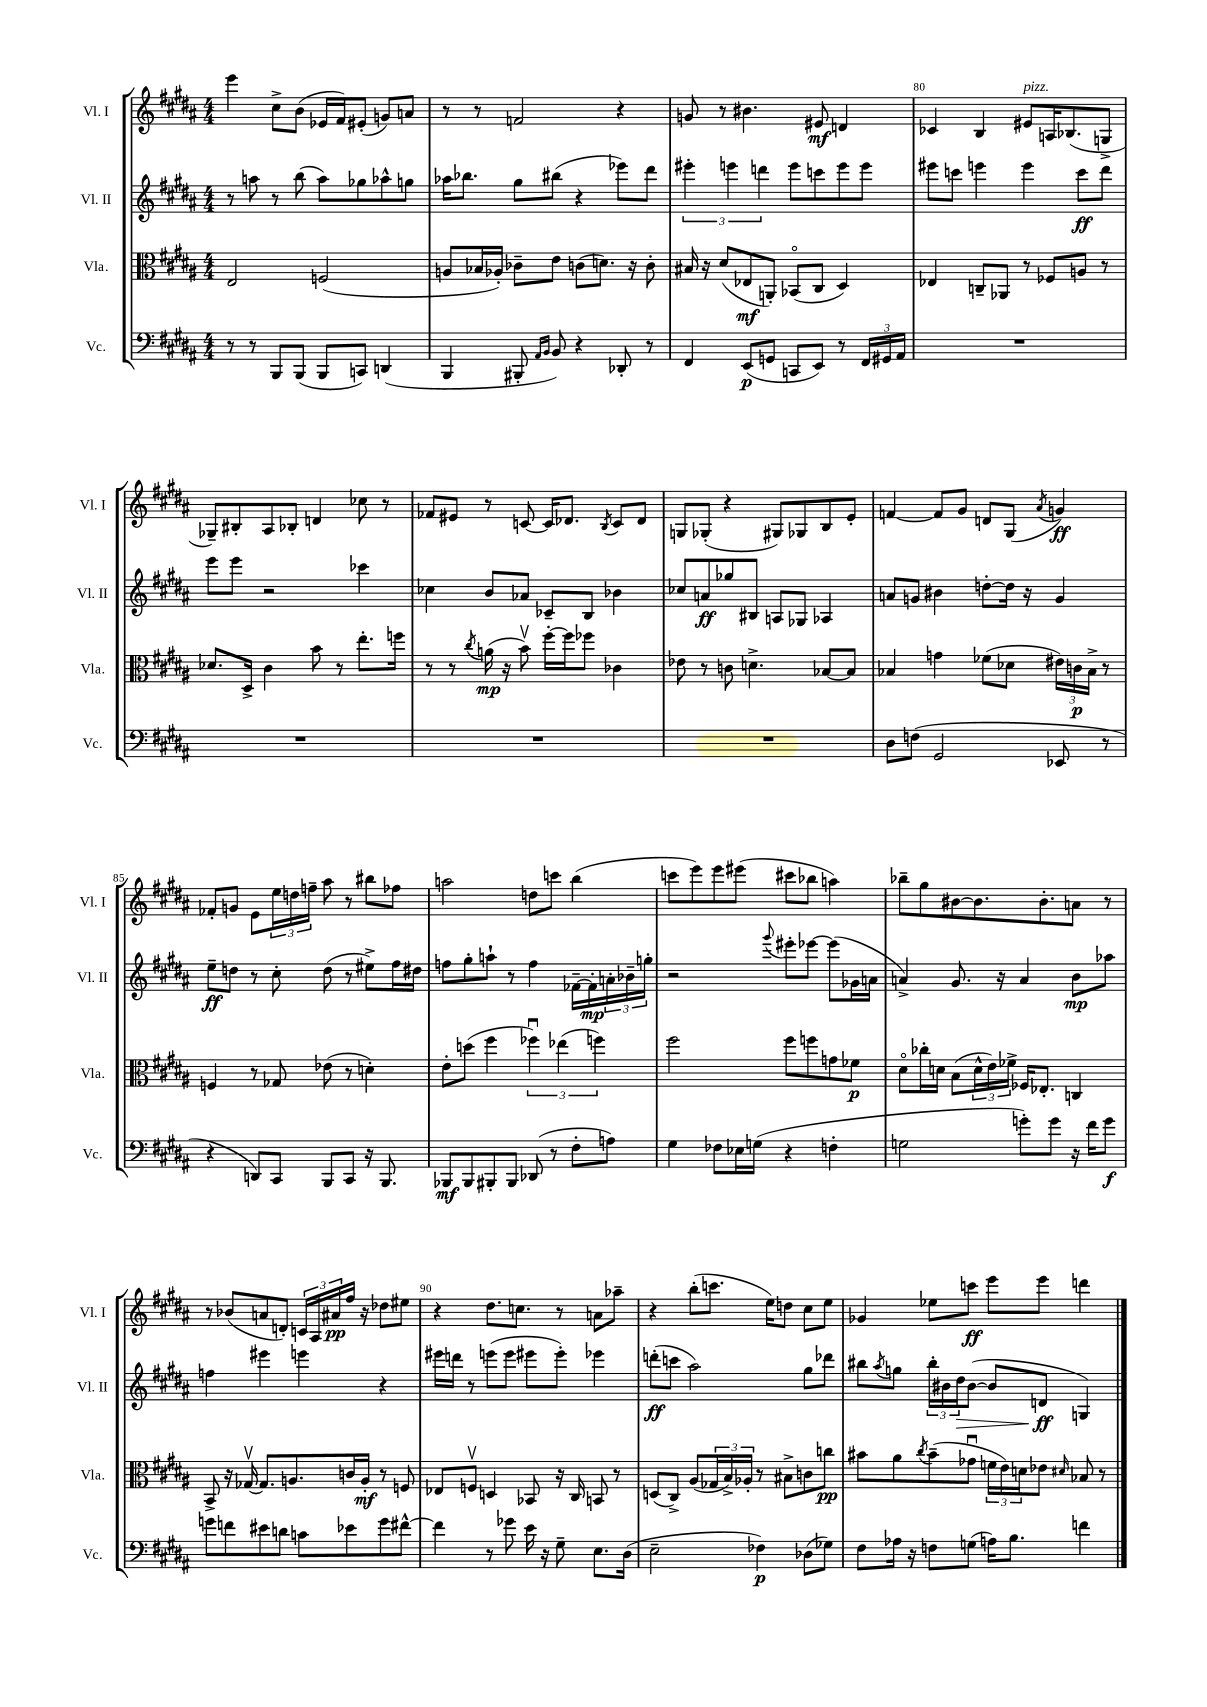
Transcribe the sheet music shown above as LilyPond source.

<<
\new StaffGroup <<
\new Staff = "s0" \with { instrumentName = "Vl. I" shortInstrumentName = "Vl. I" } {
    \clef treble \key b \major \numericTimeSignature \time 4/4
    e'''4 cis''8-> b'8( ees'16 fis'16) eis'8-.( g'8) a'8 |
    r8 r8 f'2 r4 |
    g'8 r8 bis'4. eis'8\mf d'4 |
    ces'4 b4 eis'8^\markup { \italic "pizz." } a16 bes8.( g8-> |
    ges8--) bis8-. ais8 bes8-. d'4 ces''8 r8 |
    fes'8 eis'8 r8 c'8~ c'16 des'8. \acciaccatura { b8 } c'8 des'8 |
    g8 ges8-.( r4 gis8) ges8 b8 e'8-. |
    f'4~ f'8 gis'8 d'8 gis8( \acciaccatura { ais'8 } g'4\ff) |
    fes'8-. g'8 e'8 \tuplet 3/2 { e''16 d''16 f''16-- } ais''8 r8 bis''8 fes''8 |
    a''2 d''8 c'''8 b''4( |
    c'''8 e'''8) e'''8 eis'''8( cis'''8 bes''8 a''4) |
    bes''8-- gis''8 bis'8~ bis'8. bis'8.-. a'8 r8 |
    r8 bes'8( a'8 d'8-.) \tuplet 3/2 { c'16 ais16 ais'16\pp } fis''16 r16 des''8 eis''8 |
    r4 dis''8. c''8. r8 a'8 aes''8-- |
    r4 b''8-.( c'''8. e''16) d''8 cis''8 e''8 |
    ges'4 ees''8 c'''8\ff e'''8 e'''8 d'''4 \bar "|." |
}
\new Staff = "s1" \with { instrumentName = "Vl. II" shortInstrumentName = "Vl. II" } {
    \clef treble \key b \major \numericTimeSignature \time 4/4
    r8 a''8 r8 b''8( a''8) ges''8 aes''8-^ g''8 |
    aes''16 bes''8. gis''8 bis''8( r4 ees'''8) dis'''8 |
    \tuplet 3/2 { eis'''4-. e'''4 d'''4 } e'''8 c'''8 e'''8 e'''8 |
    eis'''8 c'''8 e'''4 e'''4 c'''8\ff dis'''8 |
    e'''8 e'''8 r2 ces'''4 |
    ces''4 b'8 aes'8 ces'8-- b8 bes'4 |
    ces''8 a'8\ff ges''8 bis8 a8 ges8 aes4 |
    a'8 g'8 bis'4 d''8~-. d''16 r16 g'4 |
    e''8--\ff d''8 r8 cis''8-. d''8( r8 eis''8->) fis''16 dis''16 |
    f''8 gis''8-. a''8-! r8 f''4 fes'16~-- fes'16-.\mp \tuplet 3/2 { a'16-. bes'16-- g''16-. } |
    r2 \appoggiatura { gis'''8 } eis'''8-. ees'''8~ ees'''8( ges'16 a'16 |
    a'4->) gis'8. r16 a'4 b'8\mp aes''8 |
    f''4 eis'''4 e'''4 r4 |
    eis'''16 d'''16 r8 e'''8( e'''8 eis'''8 eis'''8-.) ees'''4 |
    d'''8-.\ff( c'''8 ais''2) gis''8 des'''8 |
    bis''8 \acciaccatura { ais''8 } g''8 \tuplet 3/2 { bis''16-. bis'16 dis''16\> } bis'8~( bis'8 d'8\ff\! g4) \bar "|." |
}
\new Staff = "s2" \with { instrumentName = "Vla." shortInstrumentName = "Vla." } {
    \clef alto \key b \major \numericTimeSignature \time 4/4
    e2 f2( |
    a8 bes16 aes16-.) ces'8-- e'8 c'8( d'8.) r16 c'8-. |
    bis16 r16 dis'8( ees8\mf a,8-.) bes,8\flageolet( cis8 dis4) |
    ees4 c8-- aes,8 r8 fes8 a8 r8 |
    des'8. dis16-> cis'4 b'8 r8 e''8.-. f''16 |
    r8 r8 \acciaccatura { cis''8 } a'16\mp( r16 b'8\upbow) fis''16~-. fis''16 fes''8 ces'4 |
    ees'8 r8 c'8 d'4.-> bes8~ bes8 |
    bes4 g'4 fes'8( des'8 \tuplet 3/2 { eis'16) c'16\p bes16-> } r8 |
    f4 r8 ges8 ees'8( r8 d'4-.) |
    e'8-. d''8( fis''4 \tuplet 3/2 { fes''4\downbow) ees''4( f''4) } |
    fis''2 fis''8 f''8 g'8 fes'8\p |
    dis'8\flageolet ces''16-. d'16 b8( \tuplet 3/2 { d'16-^ e'16) fes'16-> } fes16 ees8.-. c4 |
    b,8-> r16 ges16~\upbow ges8. a8. c'16 a16-.\mf r8 f8 |
    ees8 f8\upbow d4 bes,8 r16 cis16 b,8 r8 |
    d8( cis8->) ais8( \tuplet 3/2 { ges16 b16->) aes16-. } r8 bis8-> c'8 c''8\pp |
    bis'8 ais'8 \acciaccatura { cis''8 } bis'8--( ges'8\downbow \tuplet 3/2 { f'16 e'16) d'16 } ees'8 \grace { dis'16 } bes8 r8 \bar "|." |
}
\new Staff = "s3" \with { instrumentName = "Vc." shortInstrumentName = "Vc." } {
    \clef bass \key b \major \numericTimeSignature \time 4/4
    r8 r8 b,,8 b,,8( b,,8 c,8) d,4( |
    b,,4 bis,,8-. \grace { ais,16 b,16 } b,8) r4 des,8-. r8 |
    fis,4 e,8\p( g,8 c,8 e,8) r8 \tuplet 3/2 { fis,16 gis,16 ais,16 } |
    R1 |
    R1 |
    R1 |
    R1 |
    dis8 f8( gis,2 ees,8 r8 |
    r4 d,8) cis,8 b,,8 cis,8 r16 b,,8. |
    bes,,8\mf bes,,8 bis,,8-. bis,,8 des,8( r8 fis8-. a8) |
    gis4 fes8 ees16 g16( r4 f4-. |
    g2 g'8-.) g'8 r16 fis'16 g'8\f |
    g'8 f'8 eis'8 d'8 c'8 ees'8 g'8 fis'8~-^ |
    fis'4 r8 ges'8 e'16 r16 gis8-- e8. dis16( |
    e2-- fes4\p) des8( ges8) |
    fis8 aes16 r16 f8 g8( a16) b8. f'4 \bar "|." |
}
>>
>>
\layout { \context { \Score currentBarNumber = #77 \override BarNumber.break-visibility = ##(#f #t #t) barNumberVisibility = #(every-nth-bar-number-visible 5) } }
